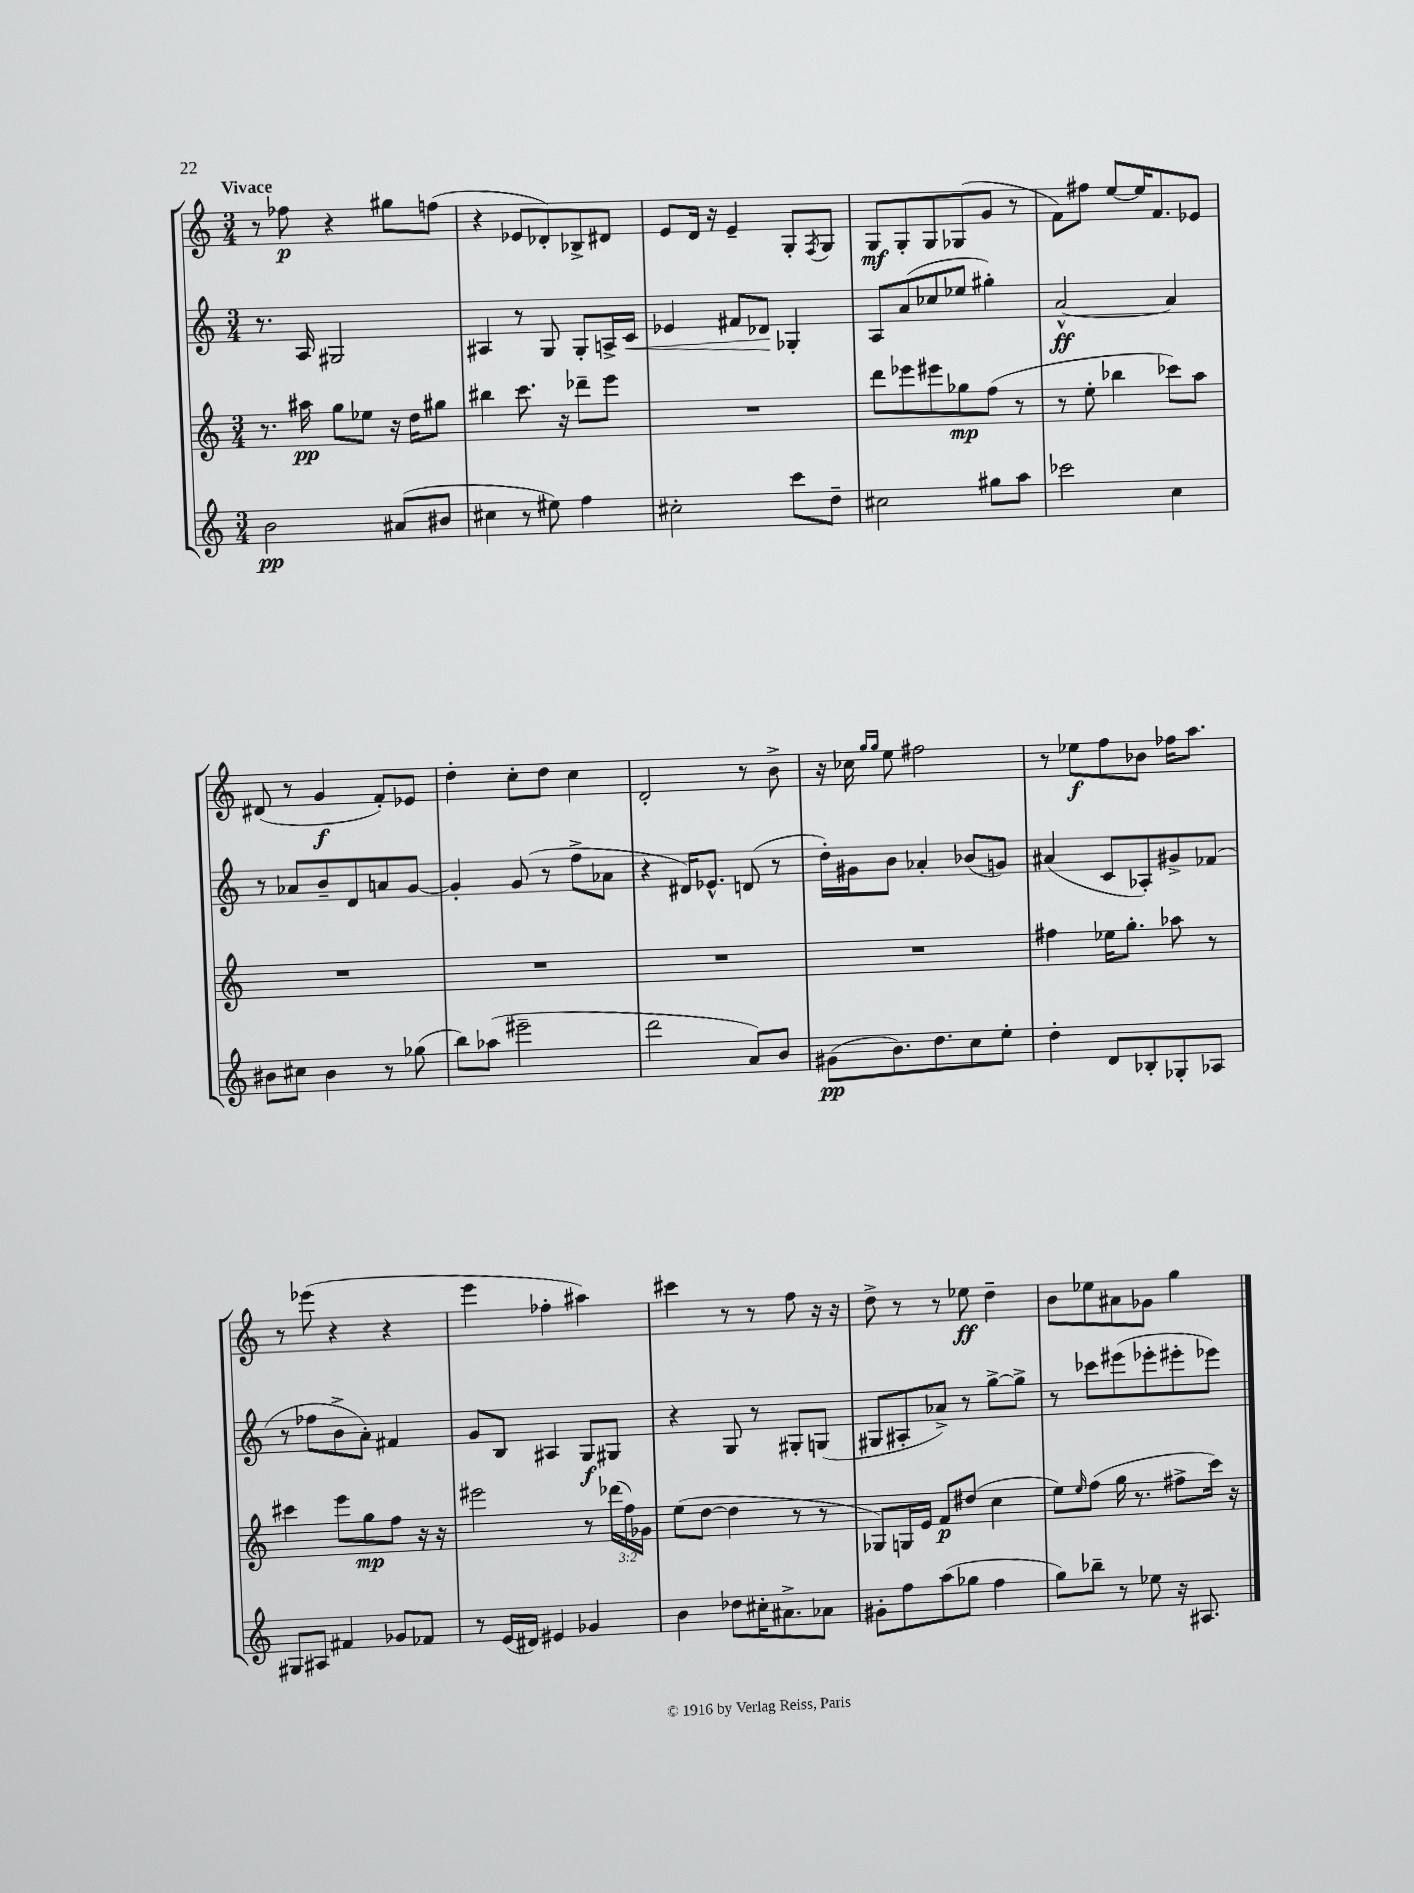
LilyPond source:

<<
\new StaffGroup <<
\new Staff = "s0" {
    \clef treble \key c \major \numericTimeSignature \time 3/4 \tempo "Vivace"
    r8 fes''8\p r4 gis''8 f''8( |
    r4 ees'8 des'8-.) bes8-> dis'8 |
    e'8 d'16 r16 e'4-- g8-. \acciaccatura { f8 } g8 |
    g8\mf g8-. g8 ges8( g'8 r8 |
    f'8) fis''8 e''8~ e''16 f'8. ees'8 |
    dis'8( r8 g'4\f f'8-.) ees'8 |
    d''4-. c''8-. d''8 c''4 |
    d'2-. r8 b'8-> |
    r16 ces''16 \grace { g''16 g''16 } e''8 fis''2 |
    r8 ees''8\f f''8 bes'8 fes''16 a''8. |
    r8 ees'''8( r4 r4 |
    e'''4 fes''4-. ais''4) |
    cis'''4 r8 r8 f''8 r16 r16 |
    d''8-> r8 r8 ees''8\ff d''4-- |
    b'8 ees''8 ais'8 ges'8 g''4 \bar "|." |
}
\new Staff = "s1" {
    \clef treble \key c \major \numericTimeSignature \time 3/4
    r8. a16 gis2 |
    ais4 r8 g8 g8-. a16-> c'16\< |
    ees'4 fis'8 des'8\! ges4-. |
    a8 a'8( ces''8 ees''8 gis''4-.) |
    a'2~-^\ff a'4 |
    r8 aes'8 b'8-- d'8 a'8 g'8~ |
    g'4-. g'8( r8 f''8-> aes'8 |
    r4 dis'16) ees'8.-^ d'8( r8 |
    d''16-.) gis'16 b'8 aes'4-. bes'8( g'8) |
    ais'4( c'8 aes8-.) gis'8-> fes'8( |
    r8 fes''8 b'8-> a'8-.) fis'4 |
    g'8 b8 ais4 g8\f gis8 |
    r4 g8 r8 gis8-. g8( |
    gis8 ais8-. aes'8->) r8 g''8~-> g''8-> |
    r8 ces'''8 eis'''8( ees'''8-. eis'''8-. ees'''8) \bar "|." |
}
\new Staff = "s2" {
    \clef treble \key c \major \numericTimeSignature \time 3/4 \override Staff.TupletNumber.text = #tuplet-number::calc-fraction-text
    r8. ais''16\pp g''8 ees''8 r16 d''16 gis''8 |
    bis''4 c'''8. r16 des'''8-- e'''8 |
    R2. |
    d'''8 ees'''8 eis'''8 ges''8\mp f''8( r8 |
    r8 e''8-. bes''4 ces'''8) a''8 |
    R2. |
    R2. |
    R2. |
    R2. |
    fis''4 ees''16 g''8.-. aes''8 r8 |
    cis'''4 e'''8 g''8\mp f''8 r16 r16 |
    eis'''2 r8 \tuplet 3/2 { des'''16( f''16) ges'16 } |
    e''8( d''8~ d''4 r8 r8 |
    ges8) g16 e'16 f'8\p dis''8( c''4 |
    e''8) \grace { e''16 } f''8( g''16 r8. fis''8-> c'''16) r16 \bar "|." |
}
\new Staff = "s3" {
    \clef treble \key c \major \numericTimeSignature \time 3/4
    b'2\pp ais'8( bis'8 |
    cis''4 r8 eis''8) f''4 |
    cis''2-. c'''8 d''8-- |
    cis''2 gis''8 a''8 |
    ces'''2 c''4 |
    bis'8 cis''8 bis'4 r8 ges''8( |
    b''8) aes''8( eis'''2-- |
    d'''2 a'8) b'8 |
    gis'8\pp( b'8.) d''8. c''8 e''8-. |
    d''4-. d'8 bes8-. ges8-. aes8 |
    gis8 ais8 fis'4 ges'8 fes'8 |
    r8 e'16( dis'16) eis'4 ges'4 |
    b'4 des''8 cis''16-. ais'8.-> aes'8 |
    gis'8-. f''8 a''8( ges''8 f''4 |
    g''8) bes''8-- r8 ees''8 r16 ais8. \bar "|." |
}
>>
>>
\layout { \context { \Score \remove "Bar_number_engraver" } }
